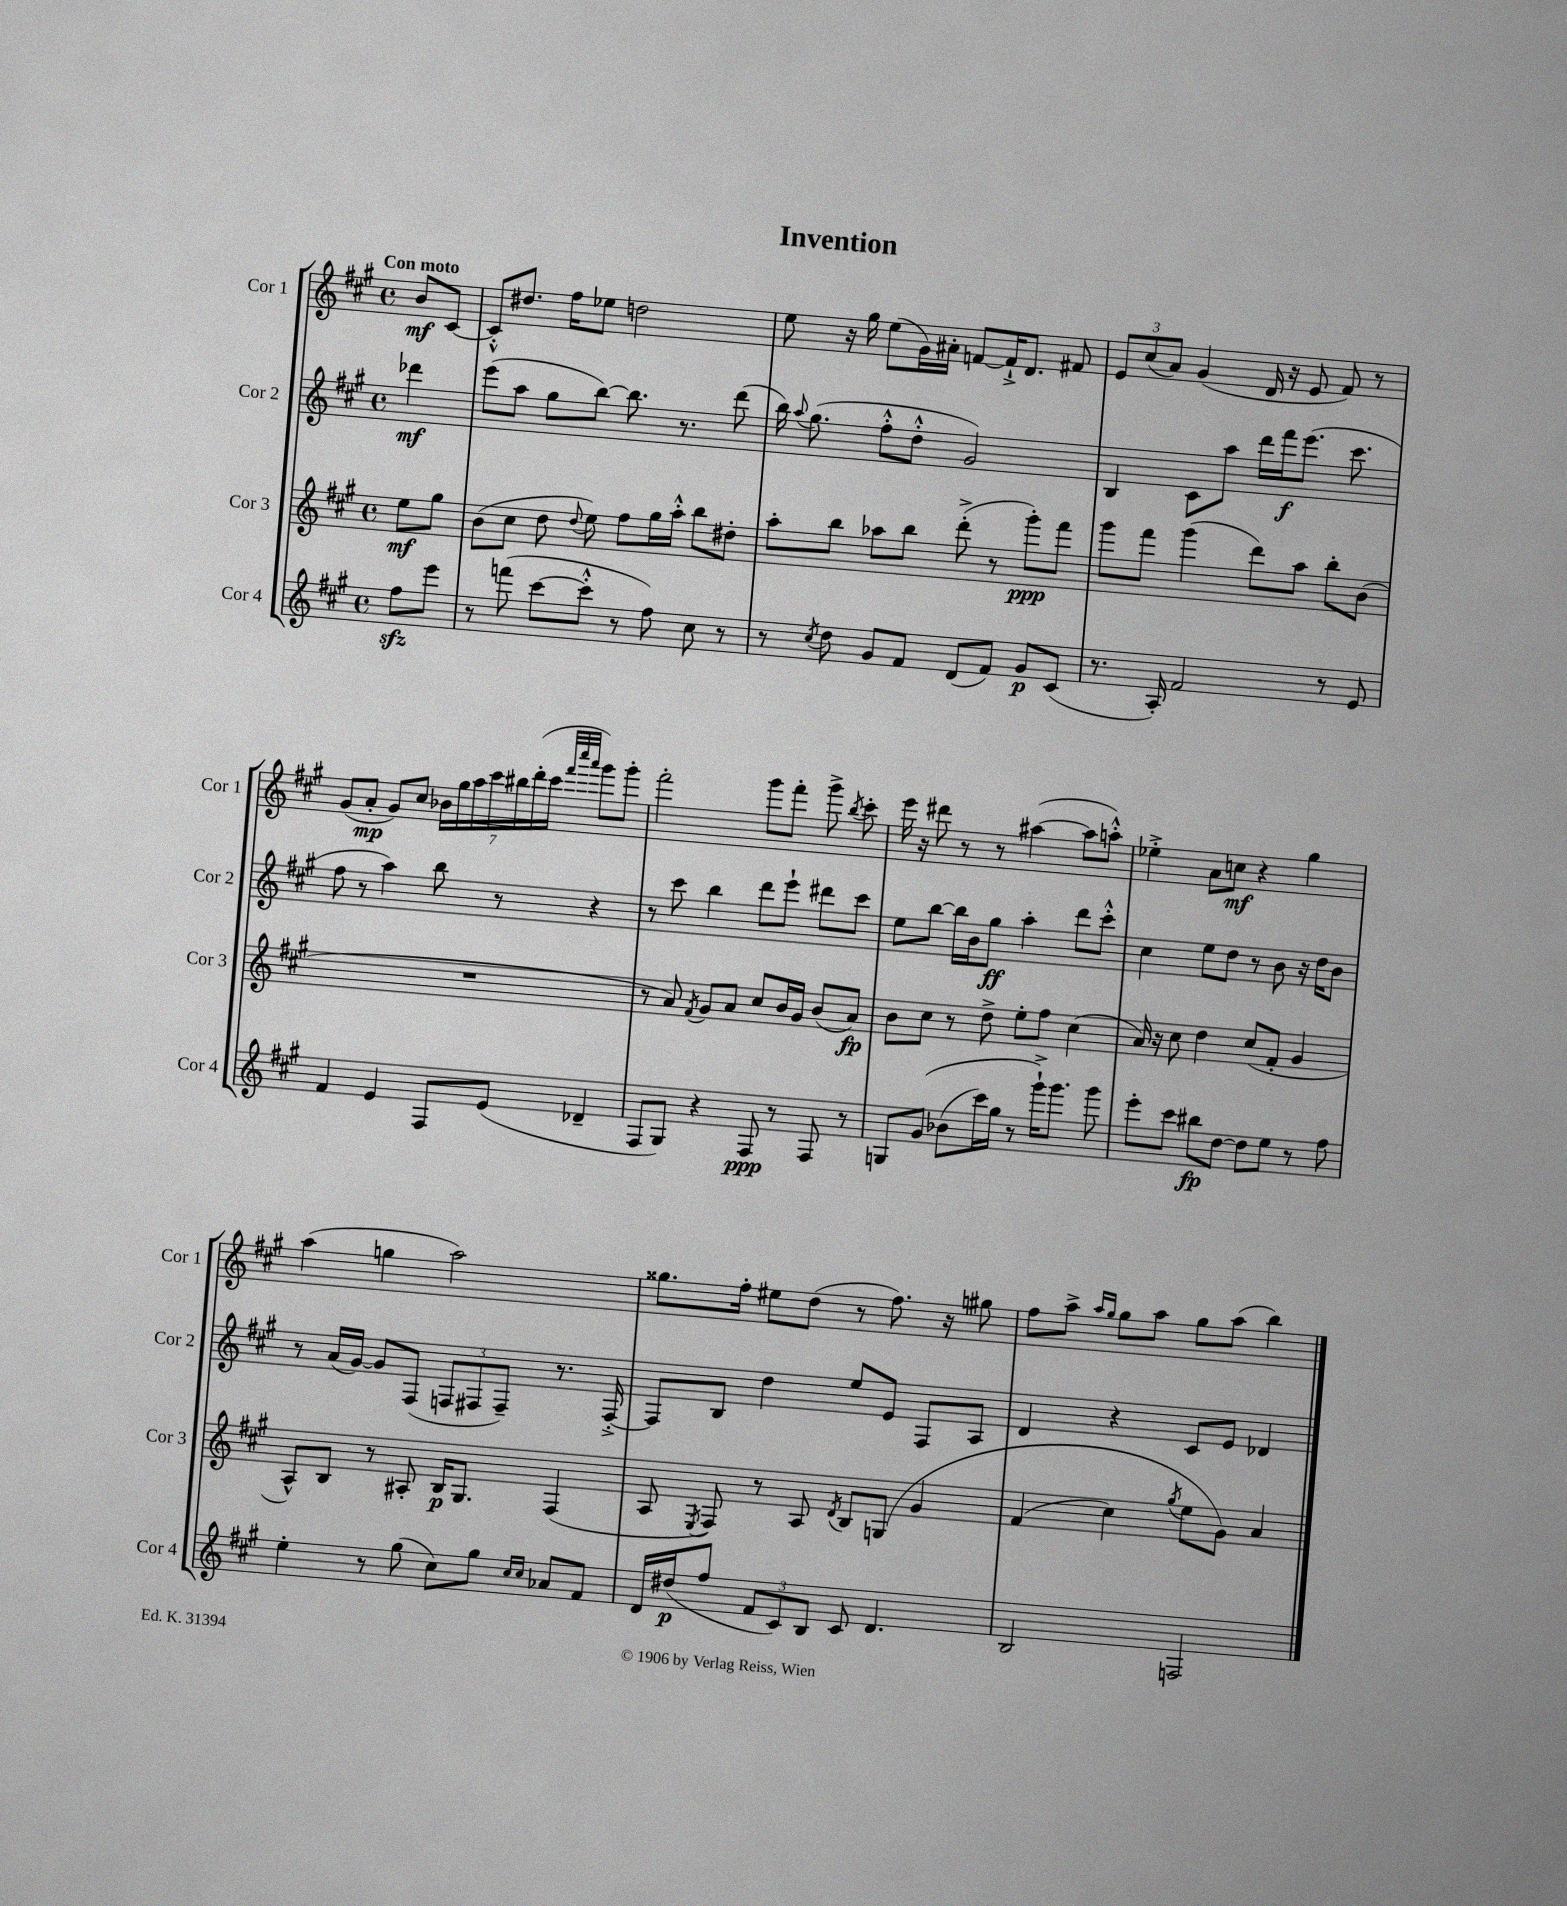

**kern	**kern	**kern	**kern
*staff4	*staff3	*staff2	*staff1
*clefG2	*clefG2	*clefG2	*clefG2
*k[f#c#g#]	*k[f#c#g#]	*k[f#c#g#]	*k[f#c#g#]
*M4/4	*M4/4	*M4/4	*M4/4
*met(c)	*met(c)	*met(c)	*met(c)
8ff#	8ee	4ddd-	8b
8eee	8gg#	.	[8c#
=	=	=	=
8r	(8b	(8eee	8c#'^^]
(8fff	8cc#	8aa	8.dd#
[8ccc#	8dd	8gg#	.
.	.	.	16ff#
.	8qqdd	.	.
8ccc#'^^]	8ee)	[8bb)	8ee-
8r	8ff#	8.bb]	2dd
8ff#)	16gg#	.	.
.	16aa'^^	8.r	.
8cc#	8bb	.	.
8r	8dd#'	(8ddd	.
=	=	=	=
8r	8aa'	16bb)	8ee
.	.	8qqaa	.
.	.	(8.gg#	.
8qcc#	.	.	.
8dd	8bb	.	16r
.	.	.	16gg#
8g#	8aa-	8ff#'^^	(8ee
8f#	8bb	8dd'^^	16g#)
.	.	.	16a#'
(8d	(8ddd'^	2g#)	[8f
8f#)	8r	.	16f`^]
.	.	.	8.d
8g#	8ggg#')	.	.
(8c#	8fff#	.	8f#
=	=	=	=
8.r	8ggg#	4B	12e
.	.	.	(12cc#
.	8fff#	.	.
.	.	.	12a)
16A')	.	.	.
2f#	(4ggg#	8c#	(4g#
.	.	8aa	.
.	8ddd)	16ddd	16d
.	.	16fff#	16r
.	8aa	(8.eee	8e
8r	8bb'	.	8f#)
.	.	8.ccc#	.
8e	(8b	.	8r
=	=	=	=
4f#	1r	8ff#	(8g#
.	.	8r	8a'
4e	.	4aa)	8g#)
.	.	.	8cc#
8F#	.	8bb	28b-
.	.	.	28gg#
.	.	.	28aa
.	.	.	28ccc#
(8e	.	8r	.
.	.	.	28bb#
.	.	.	(28ddd'
.	.	.	28ccc#
.	.	.	32qqfff#
.	.	.	32qqcccc#
.	.	.	32qqaaa
4d-~	.	4r	8ggg#)
.	.	.	8ggg#'
=	=	=	=
8F#	8r	8r	2fff#'
8G#)	8a)	8ccc#	.
.	8qf#	.	.
4r	8g#	4bb	.
.	8a	.	.
8F#	8cc#	8ddd	8ggg#
8r	16b	8eee`	8fff#'
.	16g#	.	.
8F#	(8b	8ddd#	8ggg#^
.	.	.	8qbb
8r	8a)	8ccc#	8ccc#'
=	=	=	=
8G	8b	8ee	16eee
.	.	.	16r
&(8g#	8cc#	[8bb	8ddd#
(8b-	8r	16bb]	8r
.	.	16b	.
16ccc#)	8dd^	8gg#	8r
16gg#	.	.	.
8r	8ee'	4aa'	([4aa#
16ggg#`^&)	8ff#	.	.
8.ggg#	.	.	.
.	(4cc#	8ddd	8aa#]
8ggg#	.	8ccc#'^^	8aa'^^)
=	=	=	=
8eee'	16a)	4cc#	4ee-'^
.	16r	.	.
8ccc#	8cc#	.	.
8bb#	4dd	8ee	8a
[8dd	.	8dd	8cc
8dd]	(8cc#	8r	4r
8ee	8f#'	8b	.
8r	4g#	16r	4gg#
.	.	16dd	.
8ff#	.	8b	.
=	=	=	=
4ee'	8A^^)	8r	(4aa
.	8B	(16a	.
.	.	[16g#)	.
8r	8r	8g#]	4gg
(8gg#	8A#'	(8F#	.
8cc#)	16B	12F	2aa)
.	8.G#	.	.
.	.	12F#	.
8gg#	.	.	.
.	.	12F#~)	.
16qqcc#	.	.	.
16qqcc#	.	.	.
8a-	(4F#	8.r	.
8f#	.	.	.
.	.	[16F#'^	.
=	=	=	=
16d	8A	8F#]	8.gg##
(16dd#	.	.	.
.	8qE	.	.
8ff#	8F#)	8B	.
.	.	.	16ff#'
12f#	8r	4dd	8ee#
12c#)	.	.	.
.	8A	.	(8dd
12B	.	.	.
.	8qd	.	.
8c#	8B	8ee	8r
4.d	&(8G	8e	8.ff#)
.	4g#	8F#	.
.	.	.	16r
.	.	8A	8gg#
=	=	=	=
2B	(4f#	4d	8ff#
.	.	.	8aa^
.	.	.	16qqaa
.	.	.	16qqgg#
.	4cc#)	4r	8gg#
.	.	.	8aa
.	8qgg#	.	.
2F	8ee	8c#	8gg#
.	8g#&)	8e	(8aa
.	4a	4d-	4bb)
==	==	==	==
*-	*-	*-	*-
